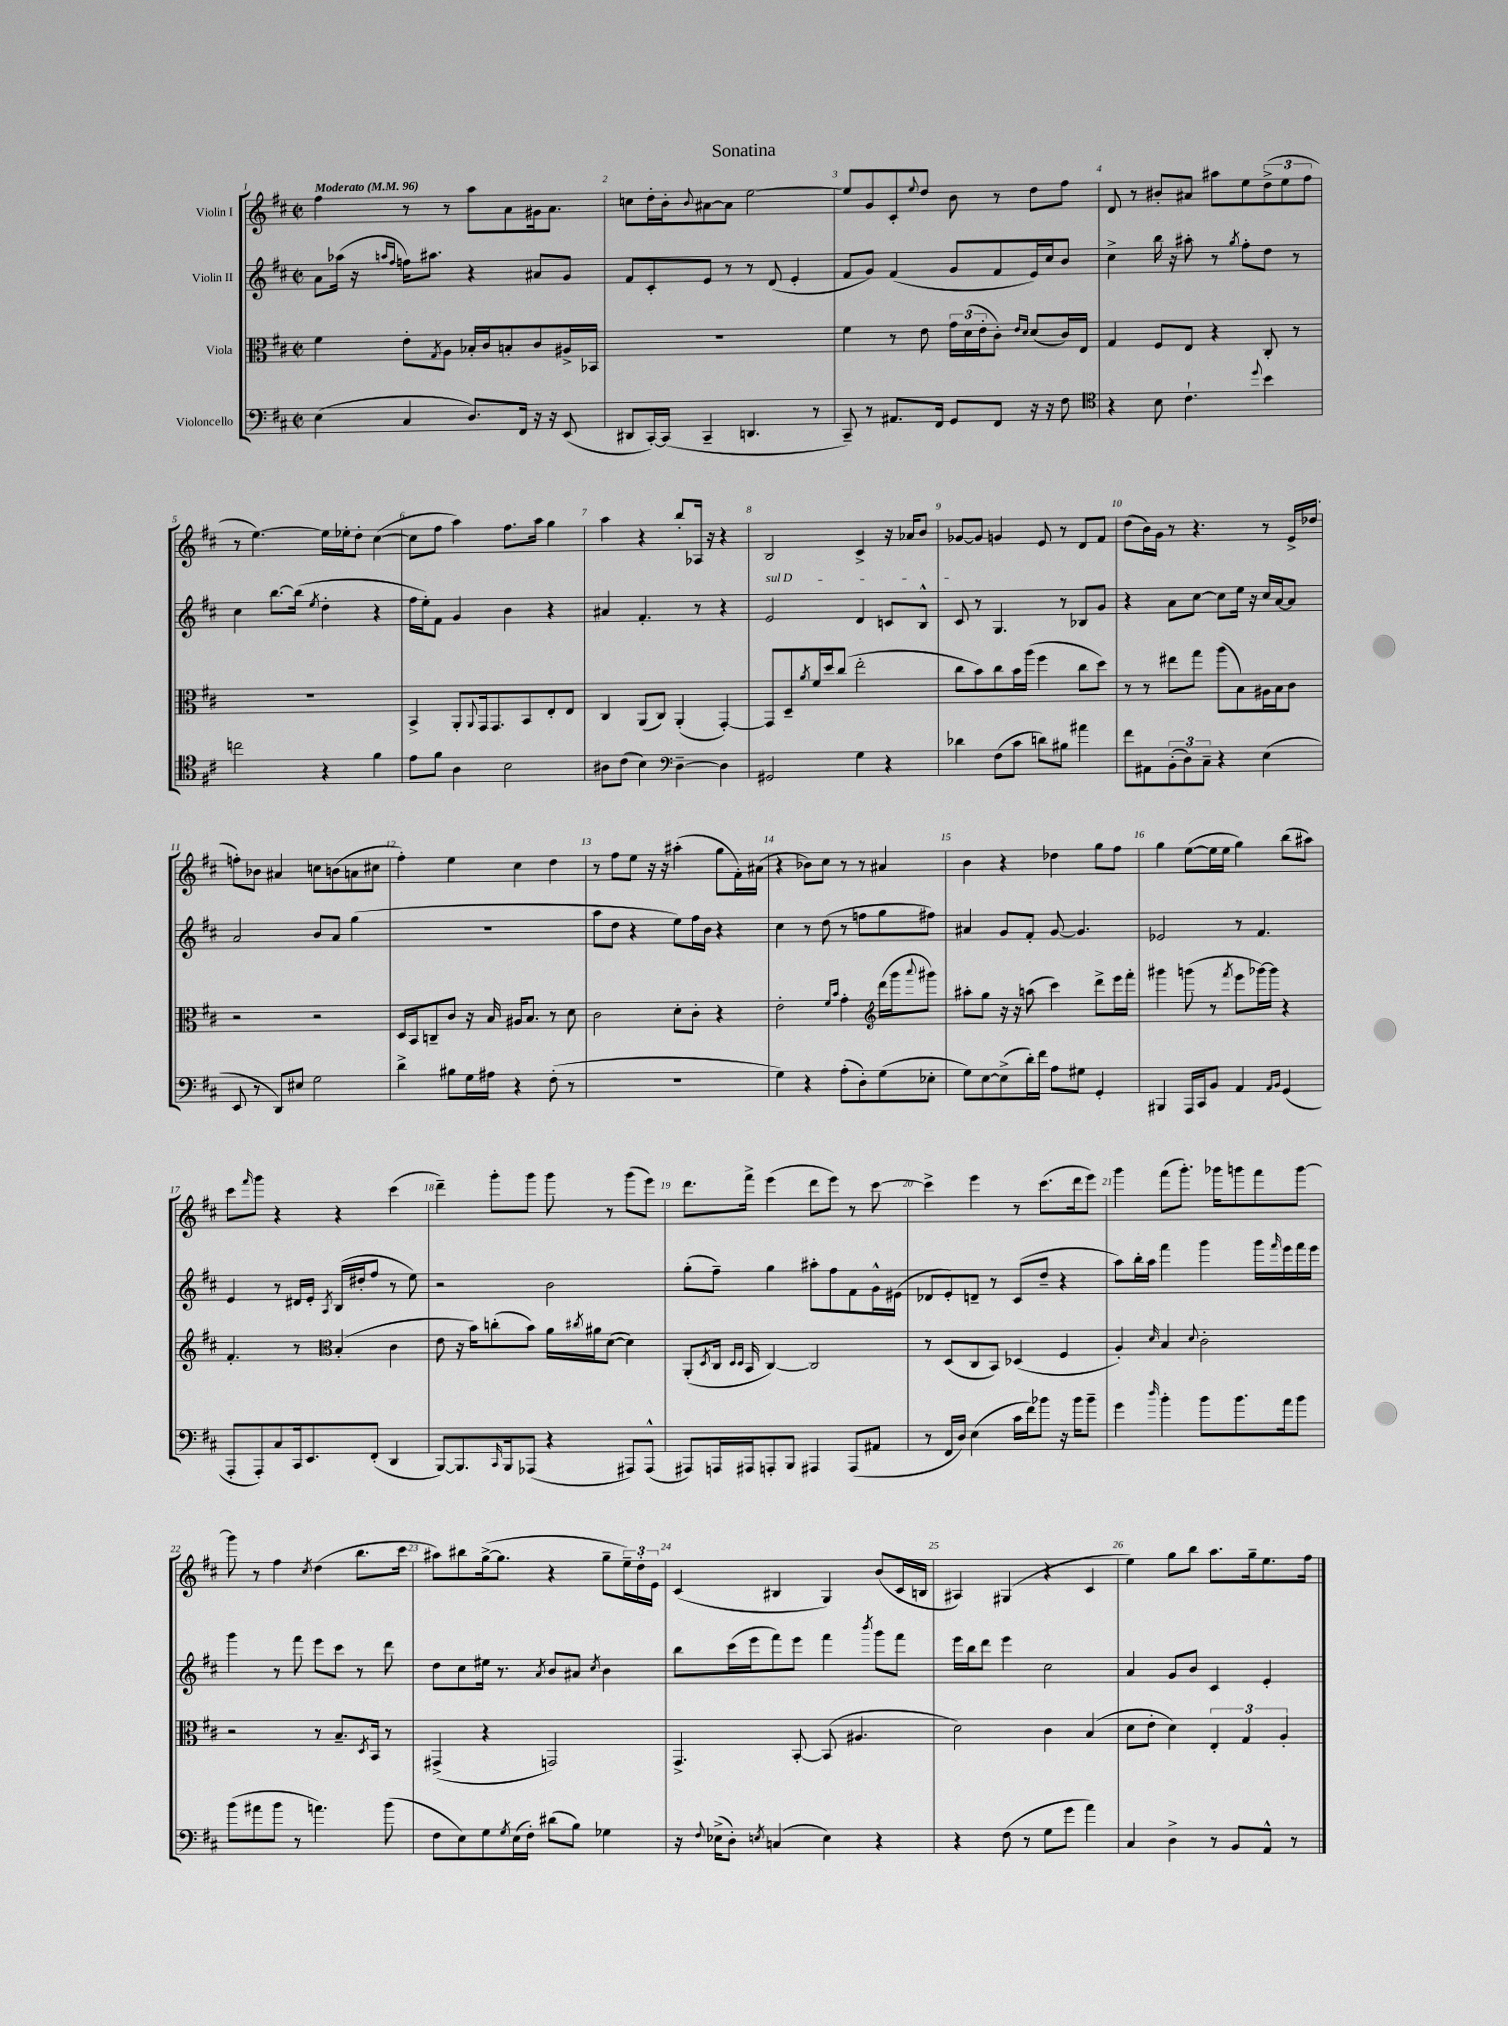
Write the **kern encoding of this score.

**kern	**kern	**kern	**kern
*part4	*part3	*part2	*part1
*staff4	*staff3	*staff2	*staff1
*I"Violoncello	*I"Viola	*I"Violin II	*I"Violin I
*clefF4	*clefC3	*clefG2	*clefG2
*k[f#c#]	*k[f#c#]	*k[f#c#]	*k[f#c#]
*M2/2	*M2/2	*M2/2	*M2/2
*met(c|)	*met(c|)	*met(c|)	*met(c|)
*MM96	*MM96	*MM96	*MM96
=1	=1	=1	=1
!	!	!	!LO:TX:a:B:t=Moderato
(4E\	4f#\	8a\L	4ff#\
.	.	(16aa-X\Jk	.
.	.	16r	.
.	.	16qqaan/LL	.
.	.	16qqff#/JJ	.
4C#/	8e'\L	16ffn\KL)	8r
.	.	8.aa#X\J	.
.	8qG/	.	.
.	8A\J	.	8r
8.D/L)	16B-X'/LL	4r	8aa\L
.	16c#/J	.	.
.	8Bn'/	.	8a\
16FF#/Jk	.	.	.
16r	8c#/	8a#X/L	16g#X\k
16r	.	.	8.a\J
(8EE/	16A#X^/L	8g/J	.
.	16BB-X/JJ	.	.
=2	=2	=2	=2
8DD#X/L	1r	8f#/L	8ccn\L
[16CC#'/L)	.	8c#'/	16dd'\L
(16CC#/JJ]	.	.	16b'\J
.	.	.	8qqb/
4CC#~/	.	8e/J	[8a#X\
.	.	8r	8a#\J]
4.DDn/	.	8r	[2ee\
.	.	(8d/	.
.	.	4e'/	.
8r	.	.	.
=3	=3	=3	=3
8CC#~/)	4f#\	8f#/L	8ee/L]
8r	.	8g/J)	8g/
8.AA#X/L	8r	(4f#/	8c#'/
.	.	.	8qqee/
.	8e\	.	8dd/J
16FF#/Jk	.	.	.
8GG/L	24g\LL	8g/L	8b\
.	(24d\	.	.
.	24e'\J	.	.
8FF#/J	8c#'\J)	8f#/	8r
.	16qqe/LL	.	.
.	16qqd/JJ	.	.
16r	(8d/L	16e/L)	8dd\L
16r	.	16cc#/J	.
8F#\	16c#/L)	8b/J	8ff#\J
.	16E/JJ	.	.
=4	=4	=4	=4
*clefC4	*	*	*
4r	4G/	4cc#^\	8d/
.	.	.	8r
8B\	8F#/L	16bb\	8b#X'/L
.	.	16r	.
4.c#`\	8E/J	8aa#X'\	8a#X/J
.	4r	8r	8aa#X\L
.	.	8qgg/	.
.	.	8ff#'\L	8ee\
8qqdd/	.	.	.
4b\	8C#'/	8dd\J	(12dd^\
.	.	.	12ee\
.	8r	8r	.
.	.	.	12ff#\J
!!LO:LB:g=z
=5	=5	=5	=5
2ccn\	1r	4cc#\	8r
.	.	.	[4.ee\)
.	.	[8.bb\L	.
.	.	(16bb\Jk]	.
.	.	8qee/	.
4r	.	4dd'\	16ee\LL]
.	.	.	16ee-X'\J
.	.	.	8dd'\J
4f#\	.	4r	([4cc#\
=6	=6	=6	=6
8e\L	4BB^/	16ff#\LL	8cc#\L]
.	.	16ee'\J)	.
8f#\J	.	8f#\J	8ff#\J
4A\	8AA'/L	4g/	4aa\)
.	8qqAA/	.	.
.	16GG/k	.	.
.	8.GG/	.	.
2B\	.	4b\	8.ff#\L
.	8BB/	.	.
.	.	.	16aa\Jk
.	8E'/	4r	4gg\
.	8E/J	.	.
=7	=7	=7	=7
8A#X\L	4C#/	4a#X/	4aa\
(8c#\J	.	.	.
4B\)	(8AA/L	4.f#'/	4r
.	8C#/J)	.	.
*clefF4	*	*	*
[4D~\	(4AA'/	.	8bb'/L
.	.	8r	16A-X/Jk
.	.	.	16r
4D\]	[4GG'/)	4r	4r
=8	=8	=8	=8
!	!	!LO:TX:a:i:t=sul D	!
2GG#X/	8GG/L]	2e/	2B/
.	8D~/	.	.
.	8qa/	.	.
.	16f#/L	.	.
.	16dd/J	.	.
.	(8cc#/J	.	.
4G\	2ee'\	4d/	4c#^/
4r	.	8cn/L	16r
.	.	.	16a-X/KL
.	.	8B^^/J	8b/J
=9	=9	=9	=9
4d-X\	8cc#\L	8c#/	[8g-X/L
.	8b\)	8r	8g-/J]
(8F#\L	8cc#\	4.G/	4gn/
8c#\J	16b\L	.	.
.	(16aa\JJ	.	.
8dn\L)	4ff#\	.	8e/
8B#X\J	.	8r	8r
4a#X\	8cc#\L	8B-X/L	8d/L
.	8dd\J)	8g/J	8f#/J
=10	=10	=10	=10
8f#\L	8r	4r	(8dd\L
8AA#X\	8r	.	16b\L)
.	.	.	16g\JJ
(12BB'\	8ee#X\L	8a\L	8r
12D\)	.	.	.
.	8gg\J	[8cc#\J	4.r
12C#~\J	.	.	.
4r	(8aa\L	8cc#\L]	.
.	8B\)	16ee\Jk	.
.	.	16r	.
(4E\	16A#X\L	16cc#/LL	8r
.	16B\J	[16a/J	.
.	8c#\J	8a/J]	16e^/LL
.	.	.	(16dd-X/JJ
!!LO:LB:g=z
=11	=11	=11	=11
8EE/	2r	2a/	8ffn'\L)
8r	.	.	8b-X\J
8DD/L)	.	.	4a#X/
8E#X/J	.	.	.
2G\	2r	8b/L	8ccn\L
.	.	8a/J	(8bn\
.	.	(4gg\	8an\
.	.	.	8cc#X\J
=12	=12	=12	=12
4d^\	16D/LL	1r	4ff#'\)
.	16BB/J	.	.
.	8Cn~/	.	.
8B#X\L	8c#/J	.	4ee\
16G\L	16r	.	.
16A#X\JJ	16B/	.	.
4r	16A#X/KL	.	4cc#\
.	8.B/J	.	.
(8F#'\	8r	.	4dd\
8r	8d\	.	.
=13	=13	=13	=13
1r	2c#\	8aa\L	8r
.	.	8dd\J	8ff#\L
.	.	4r	8ee\J
.	.	.	16r
.	.	.	16r
.	8d'\L	8ee\L)	(4aa#X'\
.	8c#'\J	16ff#\L	.
.	.	16b\JJ	.
.	4r	4r	8gg\L
.	.	.	16f#'\L)
.	.	.	(16a#X\JJ
=14	=14	=14	=14
4G\)	2e'\	4cc#\	4r
4r	.	8r	8b-X\L)
.	.	(8dd\	8cc#\J
.	16qqf#/LL	.	.
.	16qqb/JJ	.	.
(8A'\L	4g'\	8r	8r
8D'\)	.	8ffn\L	8r
*	*clefG2	*	*
(8G\	(16ddd\LL	8gg\	4a#X/
.	16ggg\J	.	.
.	8qqaaa/	.	.
8E-X'\J	8ggg#X\J)	8ff#X\J)	.
=15	=15	=15	=15
8G\L)	8aa#X'\L	4a#X/	4b\
[8E\	8gg\J	.	.
(8E^\]	16r	8g/L	4r
.	16r	.	.
16d'\L)	(8aan\	8f#'/J	.
16f#\JJ	.	.	.
8A\L	4ccc#\)	[8g/	4dd-X\
8G#X\J	.	4.g/]	.
4GG'/	8ddd^\L	.	8gg\L
.	16eee\L	.	8ff#\J
.	16fff#'\JJ	.	.
=16	=16	=16	=16
4BBB#X/	4ggg#X\	2e-X/	4gg\
16AAA/LL	(8gggn\	.	([8ee\L
16CC#/J	.	.	.
8BB/J	8r	.	16ee\L]
.	.	.	16ee\JJ
.	8qfff#/	.	.
4AA/	8eee\L	8r	4gg\)
.	[16ggg-X\L)	4.f#/	.
.	16ggg-\JJ]	.	.
16qqAA/LL	.	.	.
16qqBB/JJ	.	.	.
(4GG/	4r	.	(8bb\L
.	.	.	8aa#X\J)
!!LO:LB:g=z
=17	=17	=17	=17
8AAA'/L	4.f#'/	4e/	8ccc#\L
.	.	.	16qqfff#/
8AAA'/)	.	.	8ggg\J
8C#/	.	8r	4r
16CC#/k	8r	16d#X/LL	.
8.EE/	.	16e'/JJ	.
*	*clefC3	*	*
.	.	8qA/	.
.	(4B'/	(16B/LL	4r
.	.	16dd#X'/J	.
(8FF#'/J	.	8ff#/J	.
4DD/	4c#\	8r	(4ccc#\
.	.	8ee\)	.
=18	=18	=18	=18
[8BBB/L)	8e\	2r	4ddd~\)
8.BBB/]	16r	.	.
.	16b\KL)	.	.
.	(8ccn'\	.	8ggg'\L
16qqCC#/	.	.	.
16BBB/k	.	.	.
(8AAA-X/J	8b\J)	.	8ggg\J
4r	16a\LL	2b\	8ggg\
.	8qcc#X/	.	.
.	16a#X\J	.	.
.	([8d\J	.	8r
8AAA#X/L)	4d\])	.	(8ggg\L
(8AAA#^^/J	.	.	8eee\J)
=19	=19	=19	=19
8AAA#X/L)	(8AA'/L	(8gg'\L	8.ddd\L
.	8qD/	.	.
16AAAn/L	16C#/Jk	8ff#~\J)	.
.	16qqD/LL	.	.
.	16qqD/JJ	.	.
16AAA#X/J	16BB/	.	16fff#^\Jk
8AAAn'/	[4C#/)	4gg\	(4eee\
8BBB/J	.	.	.
4AAA#X/	2C#/]	8aa#X'\L	8ddd\L
.	.	8ff#\	8eee\J)
(8AAA#/L	.	8f#\	8r
8AA#X/J	.	16g^^\L	[8ccc#\
.	.	(16e#X\JJ	.
=20	=20	=20	=20
8r	8r	8d-X/L	4ccc#^\]
16FF#/LL	(8D/L	8e'/)	.
16D/JJ)	.	.	.
(4E\	8C#/	8dn~/J	4eee\
.	8BB/J)	8r	.
16c#\LL	(4D-X/	(8c#/L	8r
16f#\J)	.	.	.
8b-X\J	.	8dd~/J	(8.ccc#\L
16r	4F#/	4r	.
16b-\KL	.	.	16ddd\k
8b-~\J	.	.	8eee\J)
=21	=21	=21	=21
4g\	4A'/)	8aa\L)	4ggg\
.	.	16bb'\L	.
.	.	16aa\JJ	.
16qqdd/	16qqd/	.	.
4b'\	4B/	4fff#\	(8fff#\L
.	.	.	8.ggg'\J)
.	8qqd/	.	.
8b\L	2c#'\	4ggg\	.
.	.	.	16ggg-X\KL
8.b\	.	.	8gggn\
.	.	16ggg\LL	8fff#\
.	.	16qqfff#/	.
16a\k	.	16eee\	.
8b\J	.	16fff#\	[8ggg\J
.	.	16eee\JJ	.
!!LO:LB:g=z
=22	=22	=22	=22
(8b\L	2r	4ggg\	8ggg\]
8a#X\	.	.	8r
8b\J	.	8r	4ff#\
8r	.	8fff#\	.
.	.	.	8qcc#/
4.an\)	8r	8eee\L	(4dd\
.	8.B~/L	8ccc#\J	.
.	.	8r	8.bb\L
.	8qD/	.	.
.	16BB/Jk	.	.
(8b\	8r	8ddd\	.
.	.	.	16ccc#\Jk
=23	=23	=23	=23
8F#\L	(4GG#X^/	8dd\L	8aa#X\L)
8E\)	.	8cc#\	8bb#X\
8G\	4r	16ee#X\Jk	([16gg^\k
.	.	8.r	8.gg\J]
8qG/	.	.	.
(16E\L	.	.	.
16F#'\JJ)	.	.	.
.	.	8qa/	.
(8d#X\L	2GGn/)	8b/L	4r
8B\J)	.	8a#X/J	.
.	.	8qcc#/	.
4G-X\	.	4b\	8gg~\L
.	.	.	24ee~\L)
.	.	.	24dd'\
.	.	.	24e\JJ
=24	=24	=24	=24
16r	4.GG^/	8bb\L	(4c#/
8qqF#/	.	.	.
(16E-X^\KL	.	.	.
8D'\J)	.	(16ccc#\L	.
.	.	16eee\J	.
8qEn/	.	.	.
(4Cn/	.	8fff#\)	4B#X/
.	[8BB'/	8eee\J	.
4E\)	(8BB/]	4fff#\	4G/)
.	4.A#X/	.	.
.	.	8qbbb/	.
4r	.	8ggg\L	(8b/L
.	.	8fff#\J	16c#/L
.	.	.	16Bn/JJ
=25	=25	=25	=25
4r	2d\)	16eee\LL	4A#X/)
.	.	16bb\J	.
.	.	8ddd\J	.
(8F#\	.	4eee\	(4G#X/
8r	.	.	.
8G\L	4c#\	2cc#\	4r
8g\J	.	.	.
4a\)	(4B/	.	4c#/
=26	=26	=26	=26
4C#/	8d\L	4a/	4ee\)
.	8e'\J	.	.
4D^\	4d\)	8g/L	8gg\L
.	.	8b/J	8bb\J
8r	6E'/	4c#/	8.aa\L
8BB/L	.	.	.
.	6G/	.	.
.	.	.	16gg~\k
8AA^^/J	.	4e'/	8.ee\
.	6A'/	.	.
8r	.	.	.
.	.	.	16ff#\Jk
==	==	==	==
*-	*-	*-	*-
